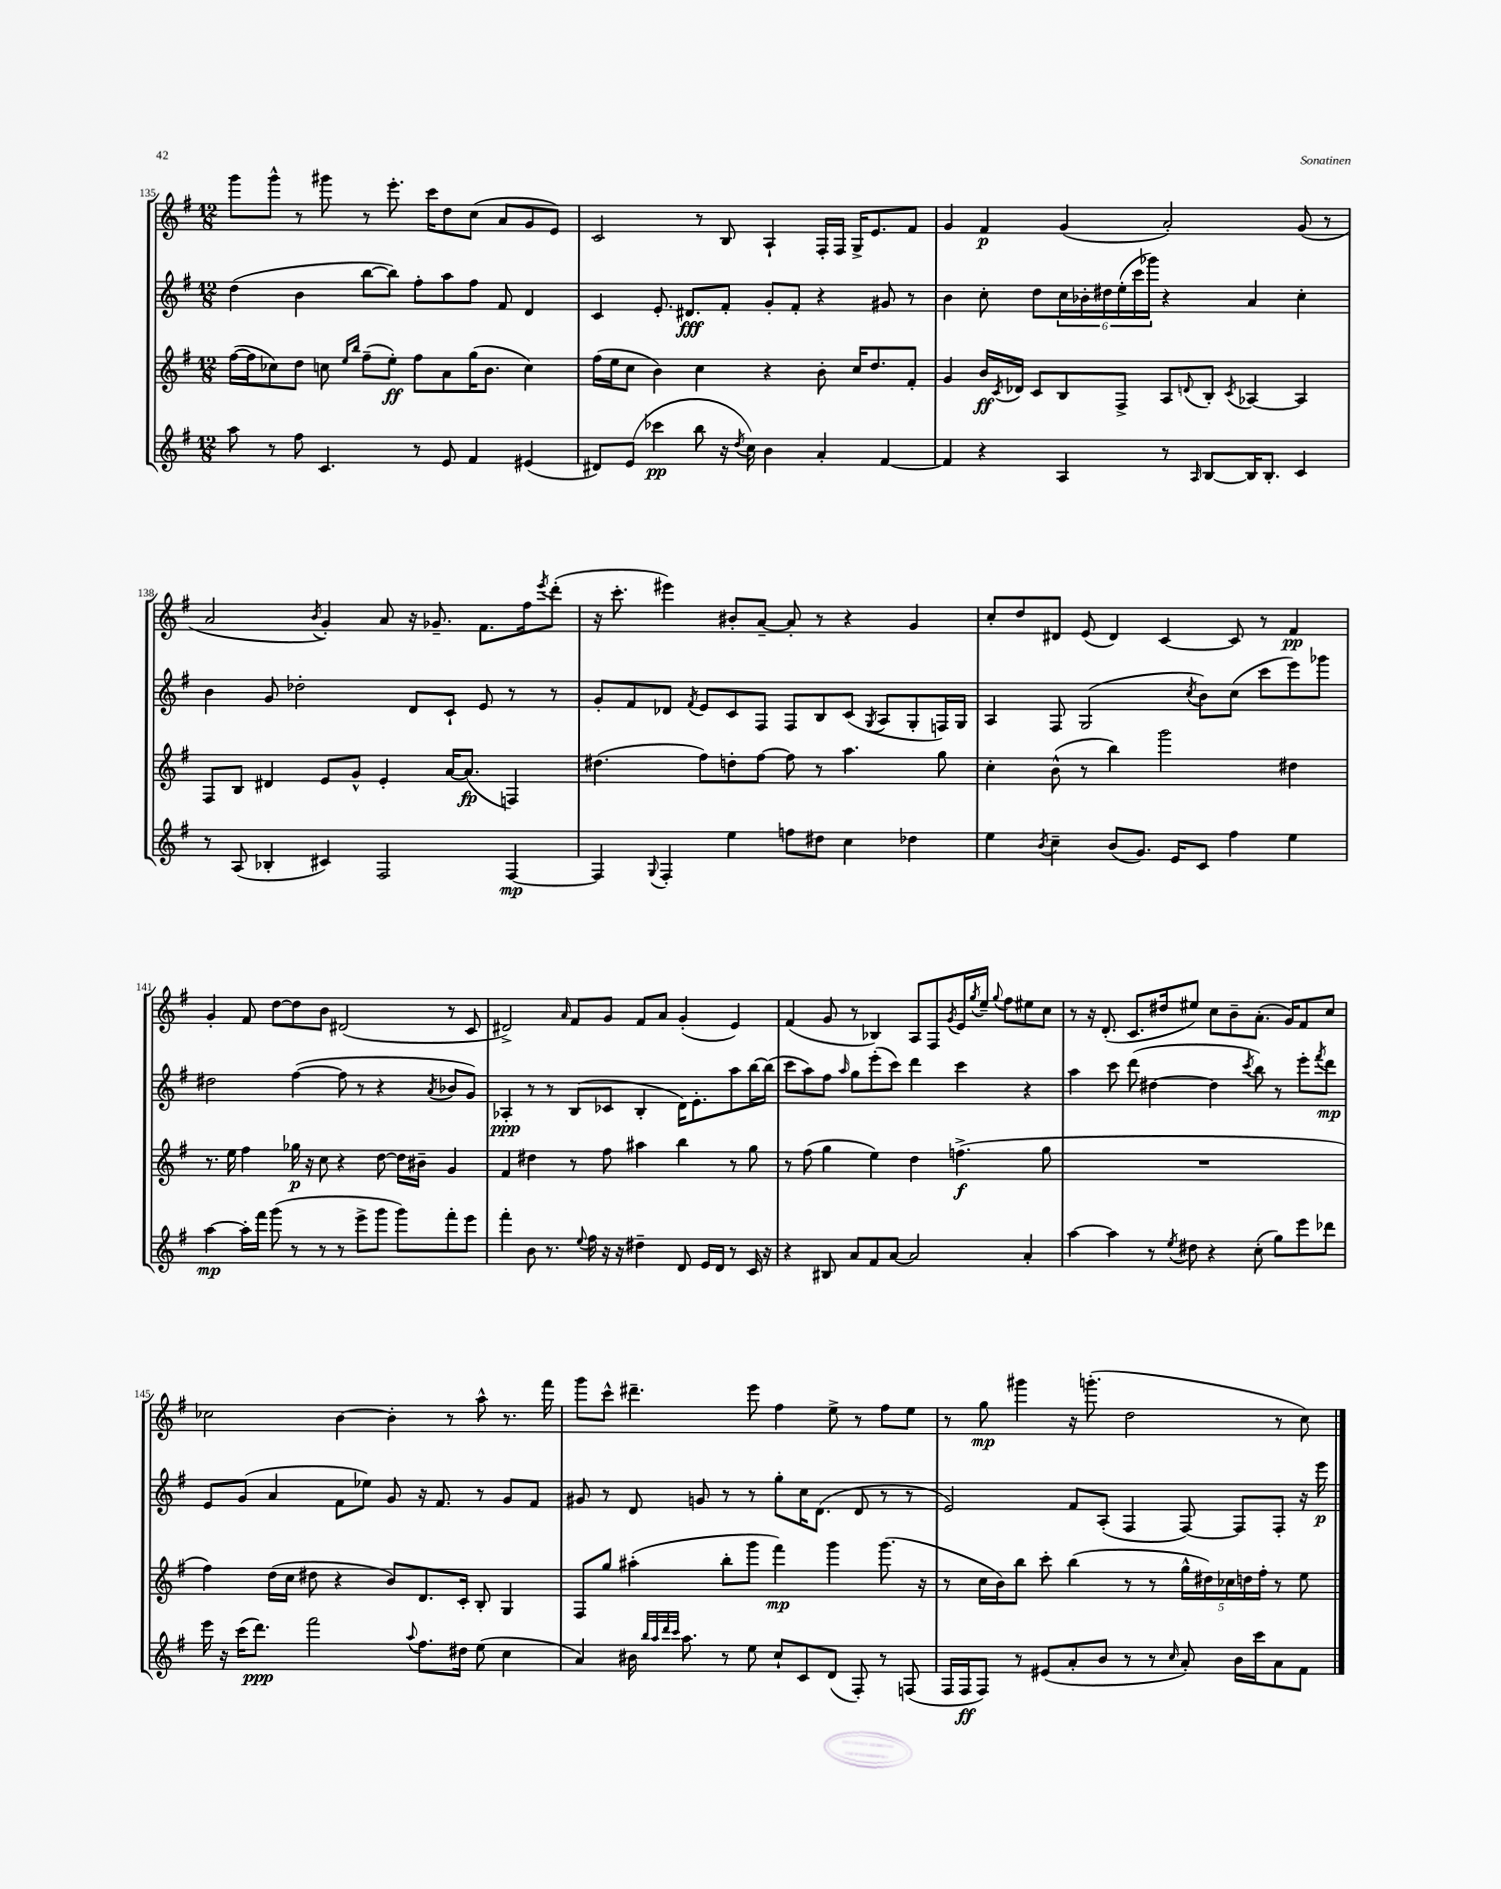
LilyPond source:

<<
\new StaffGroup <<
\new Staff = "s0" {
    \clef treble \key g \major \numericTimeSignature \time 12/8
    g'''8 g'''8-^ r8 gis'''8 r8 e'''8.-. c'''16 d''8 c''8( a'8 g'8 e'8) |
    c'2 r8 b8 a4-! fis16-. fis16 g16-> e'8. fis'8 |
    g'4 fis'4\p g'4( a'2-.) g'8( r8 |
    a'2 \acciaccatura { b'8 } g'4-.) a'8 r16 ges'8.-- fis'8. fis''16 \acciaccatura { e'''8 } d'''8-.( |
    r16 c'''8.-. eis'''4) bis'8-. a'8~-- a'8-. r8 r4 g'4 |
    c''8-. d''8 dis'8 e'8( dis'4) c'4~ c'8 r8 fis'4\pp |
    g'4-. fis'8 d''8~ d''8 b'8 dis'2( r8 c'8 |
    dis'2->) \grace { a'16 } fis'8 g'8 fis'8 a'8 g'4-.( e'4) |
    fis'4( g'8 r8 bes4) a8 fis8 \acciaccatura { g'8 } e'16 \acciaccatura { g''8 } e''16-- \appoggiatura { g''8 } fis''8 eis''8 c''8 |
    r8 r16 d'8.-.( c'8. dis''16 eis''8) c''8 b'8-- a'8.-.( g'16) fis'8 c''8 |
    ces''2 b'4~ b'4-. r8 a''8-^ r8. fis'''16 |
    g'''8 c'''8-^ dis'''4.-- e'''8 fis''4 e''8-> r8 fis''8 e''8 |
    r8 g''8\mp gis'''4 r16 g'''8.-.( d''2 r8 c''8) \bar "|." |
}
\new Staff = "s1" {
    \clef treble \key g \major \numericTimeSignature \time 12/8
    d''4( b'4 b''8~ b''8) fis''8-. a''8 fis''8 fis'8 d'4 |
    c'4 e'8.-. dis'8.\fff fis'8-. g'8-. fis'8-. r4 gis'8 r8 |
    b'4 c''8-. d''8 \tuplet 6/4 { c''16 bes'16-. dis''16 e''16-.( c'''16 ges'''16) } r4 a'4 c''4-. |
    b'4 g'8 des''2-. d'8 c'8-! e'8 r8 r8 |
    g'8-. fis'8 des'8 \acciaccatura { fis'8 } e'8 c'8 fis8 fis8 b8 c'8( \acciaccatura { g8 } a8 g8-. f16) g16 |
    a4 fis8 g2( \acciaccatura { c''8 } b'8) c''8( c'''8 e'''8) ges'''8 |
    dis''2 fis''4~( fis''8 r8 r4 \acciaccatura { a'8 } bes'8 g'8) |
    aes4-.\ppp r8 r8 b8( ces'8 b4-. d'16) e'8.-. a''8 b''16~ b''16( |
    c'''8 a''8) fis''8 \grace { a''16 } g''8 e'''8-.( c'''8) d'''4 c'''4 r4 |
    a''4 c'''8 d'''8( dis''4~ dis''4 \acciaccatura { c'''8 } b''8) r8 e'''8-. \acciaccatura { fis'''8 } d'''8\mp |
    e'8 g'8( a'4 fis'8 ees''8) g'8 r16 fis'8. r8 g'8 fis'8 |
    gis'8 r8 d'8 g'8 r8 r8 g''8-. c''16 d'8.( d'8 r8 r8 |
    e'2) fis'8 a8-.( fis4 fis8~) fis8 fis8-. r16 e'''16\p \bar "|." |
}
\new Staff = "s2" {
    \clef treble \key g \major \numericTimeSignature \time 12/8
    fis''16~( fis''16 ces''8) d''8 c''8 \grace { e''16 b''16 } fis''8--( e''8-.\ff) fis''8 a'8 g''16( b'8. c''4) |
    fis''16( e''16 c''8 b'4) c''4 r4 b'8-. c''16 d''8. fis'8-. |
    g'4 b'16\ff \acciaccatura { c'8 } des'16 c'8 b8 fis8-> a8 \appoggiatura { d'8 } b8-. \acciaccatura { c'8 } aes4~ aes4 |
    fis8 b8 dis'4 e'8 g'8-^ e'4-. a'16~ a'8.\fp( f4) |
    dis''4.( fis''8) d''8-. fis''8~ fis''8 r8 a''4. g''8 |
    c''4-. b'8-^( r8 b''4) g'''2 dis''4 |
    r8. e''16 fis''4 ges''16\p r16 c''8 r4 d''8~ d''16 bis'16-- g'4 |
    fis'4 dis''4 r8 fis''8 ais''4 b''4 r8 g''8 |
    r8 fis''8( g''4 e''4) d''4 f''4.->\f( g''8 |
    R1. |
    fis''4) d''16( c''16 dis''8 r4 b'8) d'8. c'16-. b8-. g4 |
    fis8 g''8 ais''4-.( b''8-. g'''8 fis'''4\mp) g'''4 g'''8.( r16 |
    r8 c''16 b'16) b''8 c'''8-. b''4( r8 r8 \tuplet 5/4 { g''16-^ dis''16) ces''16 d''16 fis''16-. } r8 e''8 \bar "|." |
}
\new Staff = "s3" {
    \clef treble \key g \major \numericTimeSignature \time 12/8
    a''8 r8 fis''8 c'4. r8 e'8 fis'4 eis'4( |
    dis'8) e'8( ces'''4\pp b''8 r16 \acciaccatura { d''8 } c''16) b'4 a'4-. fis'4~ |
    fis'4 r4 a4 r8 \grace { a16 } b8~ b16 b8.-. c'4 |
    r8 a8( bes4-. cis'4) fis2 fis4~\mp |
    fis4 \appoggiatura { g8 } fis4-. e''4 f''8 dis''8 c''4 des''4 |
    e''4 \acciaccatura { b'8 } c''4-- b'8( g'8.) e'16 c'8 fis''4 e''4 |
    a''4~\mp a''16-. fis'''16 g'''8( r8 r8 r8 e'''8-> g'''8 g'''8) fis'''8-. e'''8 |
    fis'''4-. b'8 r8. \appoggiatura { e''8 } fis''16 r16 r16 dis''4-- d'8 e'16 d'16 r8 c'16 r16 |
    r4 bis8 a'8 fis'8 a'8~ a'2 a'4-. |
    a''4~ a''4 r8 \acciaccatura { e''8 } dis''8 r4 c''8-.( g''8) e'''8 des'''8 |
    e'''16 r16 c'''16( d'''8.\ppp) fis'''2 \appoggiatura { a''8 } fis''8. dis''16 e''8( c''4 |
    a'4) bis'16 \grace { b''32 a''32 d'''32 c'''32 } a''8. r8 e''8 c''8-! c'8 d'8( fis8-.) r8 f8( |
    fis16 fis16\ff fis8) r8 eis'8( a'8-. b'8 r8 r8 \grace { c''16 } a'8-.) b'16 c'''16 a'8 fis'8 \bar "|." |
}
>>
>>
\layout { \context { \Score currentBarNumber = #135 } }
